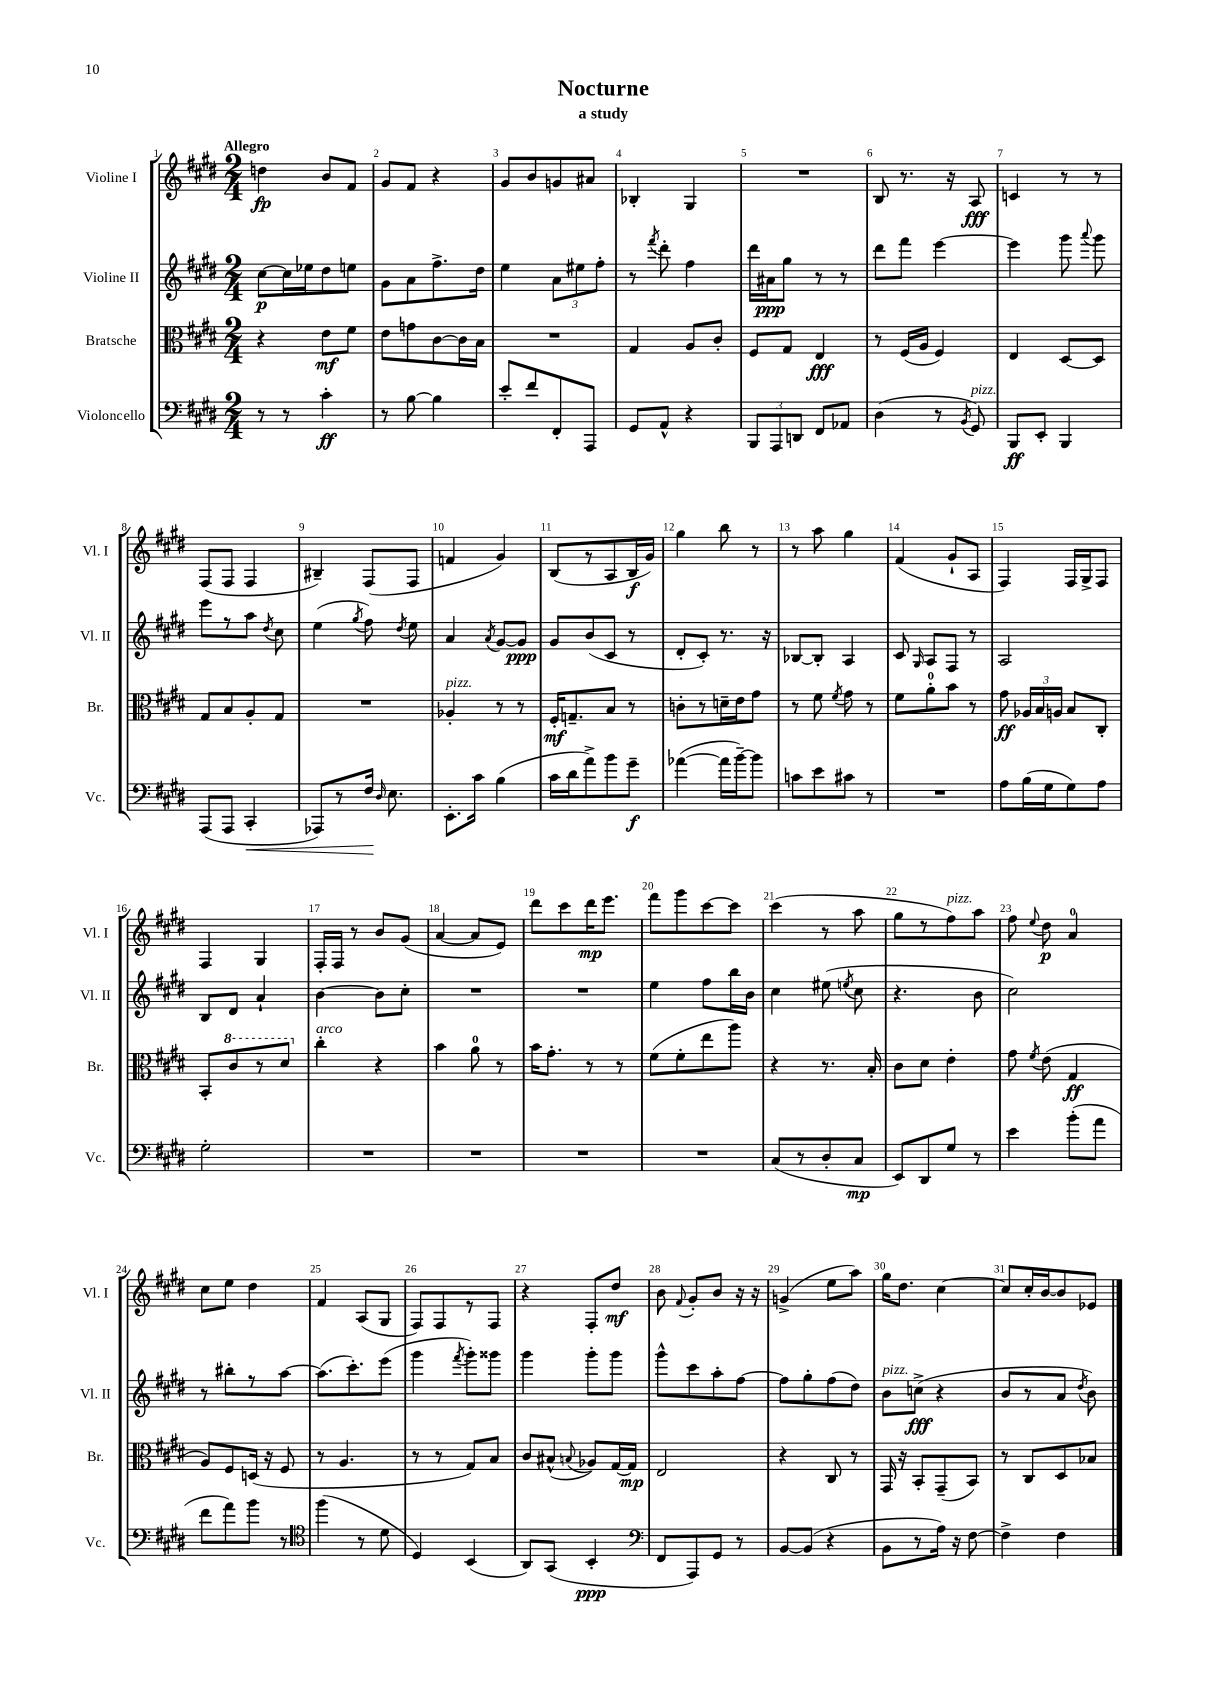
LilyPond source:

\header { title = "Nocturne" subtitle = "a study" }
<<
\new StaffGroup <<
\new Staff = "s0" \with { instrumentName = "Violine I" shortInstrumentName = "Vl. I" } {
    \clef treble \key e \major \numericTimeSignature \time 2/4 \tempo "Allegro"
    \autoBeamOff d''4\fp b'8[ fis'8] |
    gis'8[ fis'8] r4 |
    gis'8[ b'8 g'8 ais'8] |
    bes4-. gis4 |
    R2 |
    b8 r8. r16 a8\fff |
    c'4 r8 r8 |
    fis8[( fis8] fis4 |
    bis4--) fis8[( fis8] |
    f'4 gis'4) |
    b8[( r8 a8 b16\f gis'16]) |
    gis''4 b''8 r8 |
    r8 a''8 gis''4 |
    fis'4( gis'8[-! a8] |
    fis4) fis16[ gis16-> fis8] |
    fis4 gis4 |
    fis16[-. fis16] r8 b'8[ gis'8]( |
    a'4~ a'8[ e'8]) |
    dis'''8[ cis'''8 dis'''16\mp e'''8.] |
    fis'''8[ gis'''8 cis'''8~ cis'''8] |
    cis'''4( r8 a''8 |
    gis''8[ r8 fis''8^\markup { \italic "pizz." }) a''8] |
    fis''8 \appoggiatura { e''8 } dis''8\p a'4-0 |
    cis''8[ e''8] dis''4 |
    fis'4 a8[( gis8] |
    fis8[) fis8 r8 fis8] |
    r4 fis8[-. dis''8]\mf |
    b'8 \appoggiatura { fis'8 } gis'8[-. b'8] r16 r16 |
    g'4->( e''8[ a''8]) |
    gis''16[ dis''8.] cis''4~ |
    cis''8[ cis''16-. b'16~ b'8 ees'8] \bar "|." |
}
\new Staff = "s1" \with { instrumentName = "Violine II" shortInstrumentName = "Vl. II" } {
    \clef treble \key e \major \numericTimeSignature \time 2/4
    \autoBeamOff cis''8[~\p cis''16 ees''16 dis''8 e''8] |
    gis'8[ a'8 fis''8.-> dis''16] |
    e''4 \tuplet 3/2 { a'8[ eis''8 fis''8]-. } |
    r8 \acciaccatura { fis'''8 } dis'''8-. fis''4 |
    dis'''16[ ais'16\ppp gis''8] r8 r8 |
    dis'''8[ fis'''8] e'''4~ |
    e'''4 gis'''8 \appoggiatura { a'''8 } gis'''8 |
    e'''8[ r8 a''8] \acciaccatura { dis''8 } cis''8 |
    e''4( \acciaccatura { gis''8 } fis''8) \acciaccatura { dis''8 } e''8 |
    a'4 \acciaccatura { a'8 } gis'8[~ gis'8]\ppp |
    gis'8[ b'8( cis'8] r8 |
    dis'8[-. cis'8]-.) r8. r16 |
    bes8[~ bes8]-. a4 |
    cis'8 \grace { gis16 } a8[ fis8] r8 |
    a2 |
    b8[ dis'8] a'4-! |
    b'4~ b'8[ cis''8]-. |
    R2 |
    R2 |
    e''4 fis''8[ b''16 b'16] |
    cis''4 eis''8( \acciaccatura { e''8 } cis''8 |
    r4. b'8 |
    cis''2) |
    r8 bis''8[-. r8 a''8]~ |
    a''8.[( cis'''8.-.) e'''8]( |
    gis'''4 \acciaccatura { fis'''8 } gis'''8[-.) gisis'''8] |
    gis'''4 gis'''8[-. gis'''8] |
    gis'''8[-^ cis'''8 a''8-. fis''8]~ |
    fis''8[ gis''8-. fis''8( dis''8]) |
    b'8[^\markup { \italic "pizz." } c''8]->\fff( r4 |
    b'8[ r8 a'8] \acciaccatura { dis''8 } b'8) \bar "|." |
}
\new Staff = "s2" \with { instrumentName = "Bratsche" shortInstrumentName = "Br." } {
    \clef alto \key e \major \numericTimeSignature \time 2/4
    \autoBeamOff r4 e'8[\mf fis'8] |
    e'8[ g'8 cis'8~ cis'16 b16] |
    R2 |
    gis4 a8[ cis'8]-. |
    fis8[ gis8] e4\fff |
    r8 fis16[( a16] fis4) |
    e4 dis8[~ dis8] |
    gis8[ b8 a8-. gis8] |
    R2 |
    aes4-.^\markup { \italic "pizz." } r8 r8 |
    fis16[-.\mf g8.-- b8] r8 |
    c'8[-. r8 d'16-- e'16 gis'8] |
    r8 fis'8 \acciaccatura { fis'8 } gis'8 r8 |
    fis'8[ a'8-0-. b'8] r8 |
    gis'8\ff \tuplet 3/2 { aes16[ b16 a16] } b8[ cis8]-. |
    b,8[-. \ottava #1 cis''8 r8 dis''8] \ottava #0 |
    cis''4-.^\markup { \italic "arco" } r4 |
    b'4 a'8-0 r8 |
    b'16[ gis'8.]-. r8 r8 |
    fis'8[( fis'8-. e''8 a''8]) |
    r4 r8. b16-. |
    cis'8[ dis'8] e'4-. |
    gis'8 \acciaccatura { fis'8 } e'8( gis4\ff |
    a8[) fis8 d16]( r16 fis8 |
    r8 a4. |
    r8 r8 gis8[) b8] |
    cis'8[ bis8]-^( \appoggiatura { b8 } aes8[) gis16~ gis16]\mp |
    e2 |
    r4 cis8 r8 |
    gis,16 r16 b,8[-. gis,8--( b,8]) |
    r8 cis8[ dis8 bes8] \bar "|." |
}
\new Staff = "s3" \with { instrumentName = "Violoncello" shortInstrumentName = "Vc." } {
    \clef bass \key e \major \numericTimeSignature \time 2/4
    \autoBeamOff r8 r8 cis'4-.\ff |
    r8 b8~ b4 |
    e'8[-. fis'8 fis,8-. a,,8] |
    gis,8[ a,8]-^ r4 |
    \tuplet 3/2 { b,,8[ a,,8 d,8] } fis,8[ aes,8] |
    dis4( r8 \acciaccatura { b,8 } gis,8^\markup { \italic "pizz." }) |
    b,,8[\ff e,8]-. b,,4 |
    a,,8[( a,,8] cis,4-.\< |
    aes,,8[) r8 fis16]\! \grace { dis16 } e8. |
    e,8.[-. cis'16] b4( |
    cis'16[ dis'16 a'8->) b'8 gis'8]--\f |
    aes'4~( aes'16[ b'16~--) b'8] |
    c'8[ e'8 cis'8] r8 |
    R2 |
    a8[ b16( gis16 gis8) a8] |
    gis2-. |
    R2 |
    R2 |
    R2 |
    R2 |
    cis8[( r8 dis8-. cis8]\mp |
    e,8[) dis,8 gis8] r8 |
    e'4 b'8[-.( a'8] |
    fis'8[ a'8) b'8] r8 |
    \clef tenor fis''4( r8 dis'8 |
    dis4) b,4( |
    a,8[) gis,8]( b,4-.\ppp |
    \clef bass fis,8[ a,,8) gis,8] r8 |
    b,8[~ b,8]( r4 |
    b,8[ r8 a16]) r16 fis8~ |
    fis4-> fis4 \bar "|." |
}
>>
>>
\layout { \context { \Score \override BarNumber.break-visibility = ##(#f #t #t) barNumberVisibility = #all-bar-numbers-visible } }
